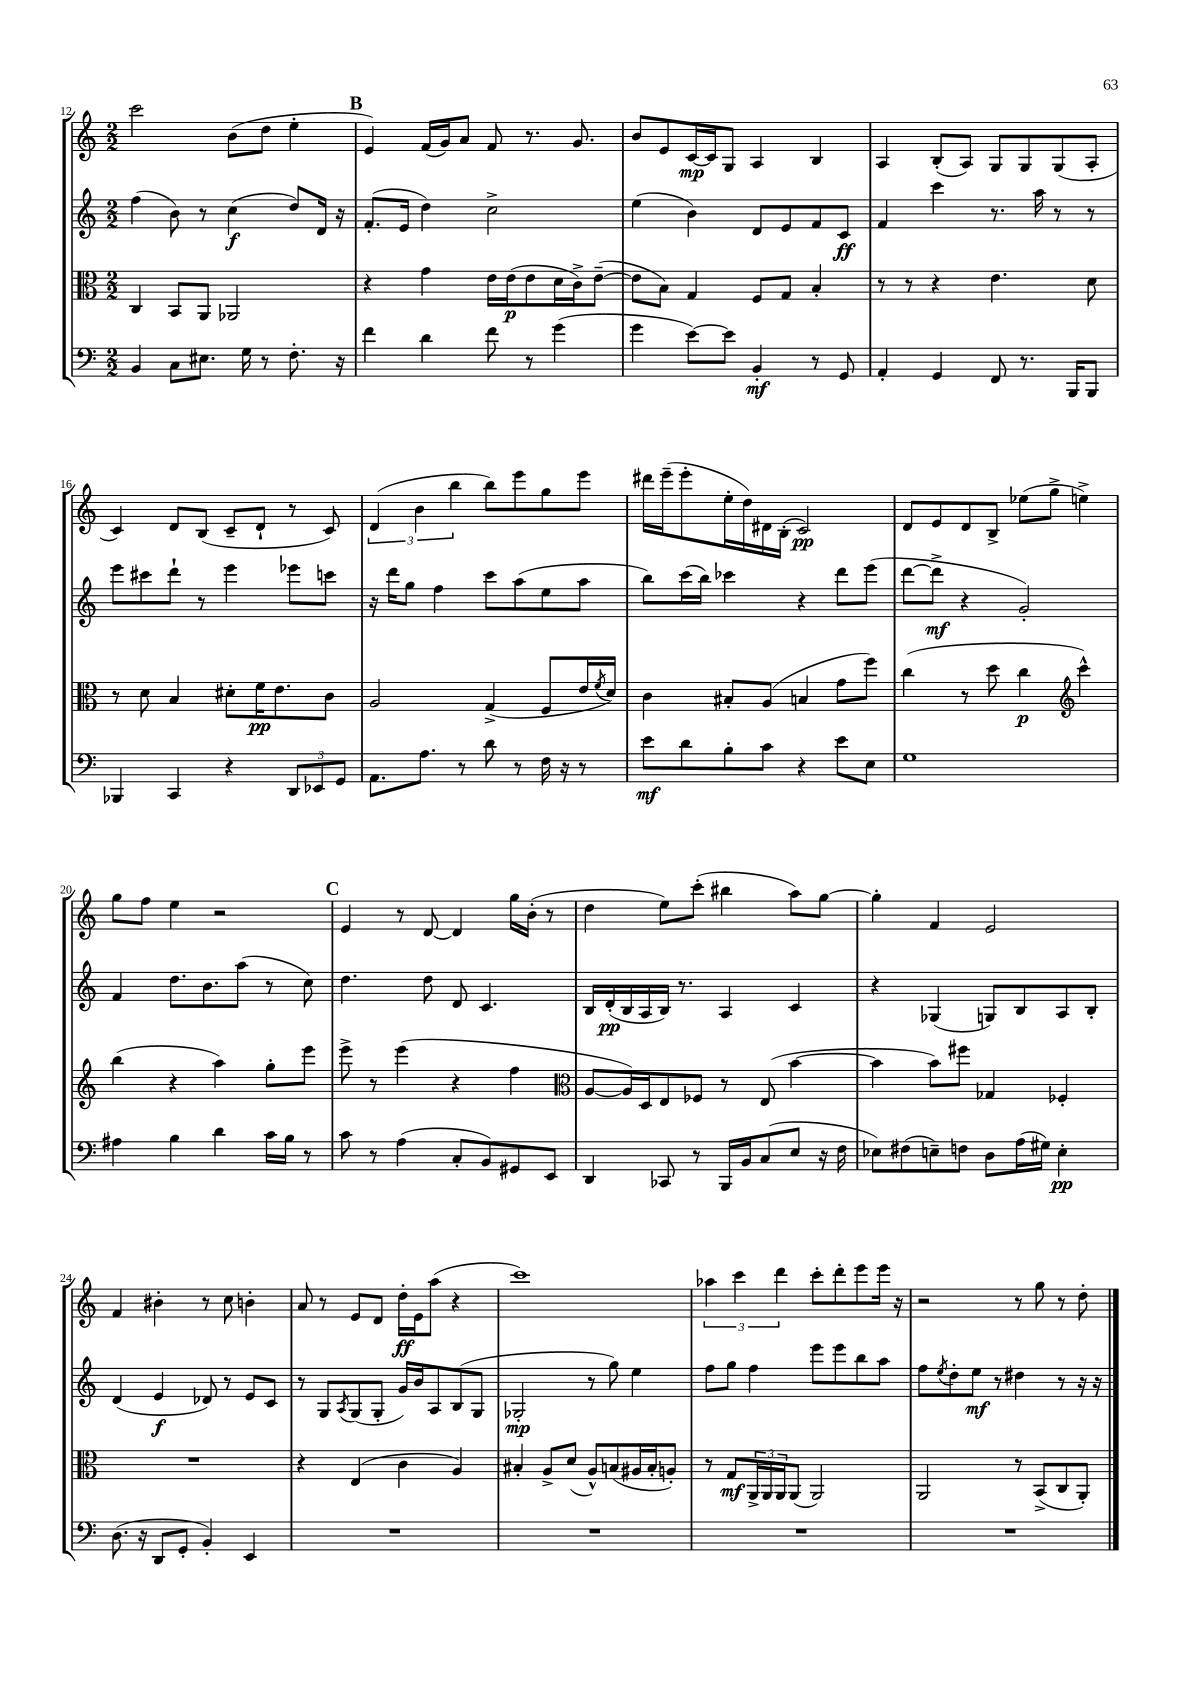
<<
\new StaffGroup <<
\new Staff = "s0" {
    \clef treble \key c \major \numericTimeSignature \time 2/2
    c'''2 b'8( d''8 e''4-. |
    \mark \markup { \bold "B" } e'4) f'16( g'16) a'8 f'8 r8. g'8. |
    b'8 e'8 c'16~\mp c'16 g8 a4 b4 |
    a4 b8-.( a8) g8 g8 g8( a8-. |
    c'4) d'8 b8( c'8-- d'8-! r8 c'8) |
    \tuplet 3/2 { d'4( b'4 b''4 } b''8) e'''8 g''8 e'''8 |
    dis'''16 e'''16--( e'''8-. e''16-. d''16) dis'16 b16-.( c'2\pp) |
    d'8 e'8 d'8 b8-> ees''8( g''8-> e''4->) |
    g''8 f''8 e''4 r2 |
    \mark \markup { \bold "C" } e'4 r8 d'8~ d'4 g''16 b'16-.( r8 |
    d''4 e''8) c'''8-.( bis''4 a''8) g''8~ |
    g''4-. f'4 e'2 |
    f'4 bis'4-. r8 c''8 b'4-. |
    a'8 r8 e'8 d'8 d''16-.\ff e'16 a''8( r4 |
    c'''1) |
    \tuplet 3/2 { aes''4 c'''4 d'''4 } c'''8-. d'''8-. e'''8 e'''16 r16 |
    r2 r8 g''8 r8 d''8-. \bar "|." |
}
\new Staff = "s1" {
    \clef treble \key c \major \numericTimeSignature \time 2/2
    f''4( b'8) r8 c''4\f( d''8) d'16 r16 |
    \mark \markup { \bold "B" } f'8.-.( e'16 d''4) c''2-> |
    e''4( b'4) d'8 e'8 f'8 c'8\ff |
    f'4 c'''4 r8. a''16 r8 r8 |
    e'''8 cis'''8 d'''8-! r8 e'''4 ees'''8 c'''8 |
    r16 d'''16 g''8 f''4 c'''8 a''8( e''8 a''8 |
    b''8) c'''16( b''16) ces'''4 r4 d'''8 e'''8( |
    d'''8~ d'''8->\mf r4 g'2-.) |
    f'4 d''8. b'8. a''8( r8 c''8) |
    \mark \markup { \bold "C" } d''4. d''8 d'8 c'4. |
    b16 d'16-.\pp( b16 a16 b16) r8. a4 c'4 |
    r4 ges4( g8) b8 a8 b8-. |
    d'4( e'4\f des'8) r8 e'8 c'8 |
    r8 g8 \acciaccatura { a8 } g8( g8-. g'16) b'16 a8 b8( g8 |
    ges2-.\mp r8 g''8) e''4 |
    f''8 g''8 f''4 e'''8 e'''8 b''8 a''8 |
    f''8 \acciaccatura { e''8 } d''8-. e''8\mf r8 dis''4 r8 r16 r16 \bar "|." |
}
\new Staff = "s2" {
    \clef alto \key c \major \numericTimeSignature \time 2/2
    c4 b,8 a,8 aes,2 |
    \mark \markup { \bold "B" } r4 g'4 e'16 e'16\p( e'8 d'16 c'16->) e'8~--( |
    e'8 b8) g4 f8 g8 b4-. |
    r8 r8 r4 e'4. d'8 |
    r8 d'8 b4 dis'8-. f'16\pp e'8. c'8 |
    a2 g4->( f8 e'16 \acciaccatura { f'8 } d'16) |
    c'4 bis8-. a8( b4 g'8 f''8) |
    c''4( r8 d''8 c''4\p \clef treble c'''4-^) |
    b''4( r4 a''4) g''8-. e'''8 |
    \mark \markup { \bold "C" } e'''8-> r8 e'''4( r4 f''4 |
    \clef alto a8~ a16) d16 e8 fes8 r8 e8( b'4~ |
    b'4 b'8) fis''8 ges4 fes4-. |
    R1 |
    r4 e4( c'4 a4) |
    bis4-. a8-> d'8( a8-^) b8( ais16 b16-. a8-.) |
    r8 g8\mf \tuplet 3/2 { a,16-> a,16 a,16 } a,8( a,2) |
    a,2 r8 b,8->( c8 a,8-.) \bar "|." |
}
\new Staff = "s3" {
    \clef bass \key c \major \numericTimeSignature \time 2/2
    b,4 c8 eis8. g16 r8 f8.-. r16 |
    \mark \markup { \bold "B" } f'4 d'4 f'8 r8 g'4( |
    g'4 e'8~) e'8 b,4-.\mf r8 g,8 |
    a,4-. g,4 f,8 r8. b,,16 b,,8 |
    bes,,4 c,4 r4 \tuplet 3/2 { d,8 ees,8 g,8 } |
    a,8. a8. r8 d'8 r8 f16 r16 r8 |
    e'8\mf d'8 b8-. c'8 r4 e'8 e8 |
    g1 |
    ais4 b4 d'4 c'16 b16 r8 |
    \mark \markup { \bold "C" } c'8 r8 a4( c8-. b,8) gis,8 e,8 |
    d,4 ces,8 r8 b,,16 b,16 c8( e8 r16 f16 |
    ees8) fis8( e8--) f8 d8 a16( gis16) e4-.\pp |
    d8.( r16 d,8 g,8-. b,4-.) e,4 |
    R1 |
    R1 |
    R1 |
    R1 \bar "|." |
}
>>
>>
\layout { \context { \Score currentBarNumber = #12 } }
